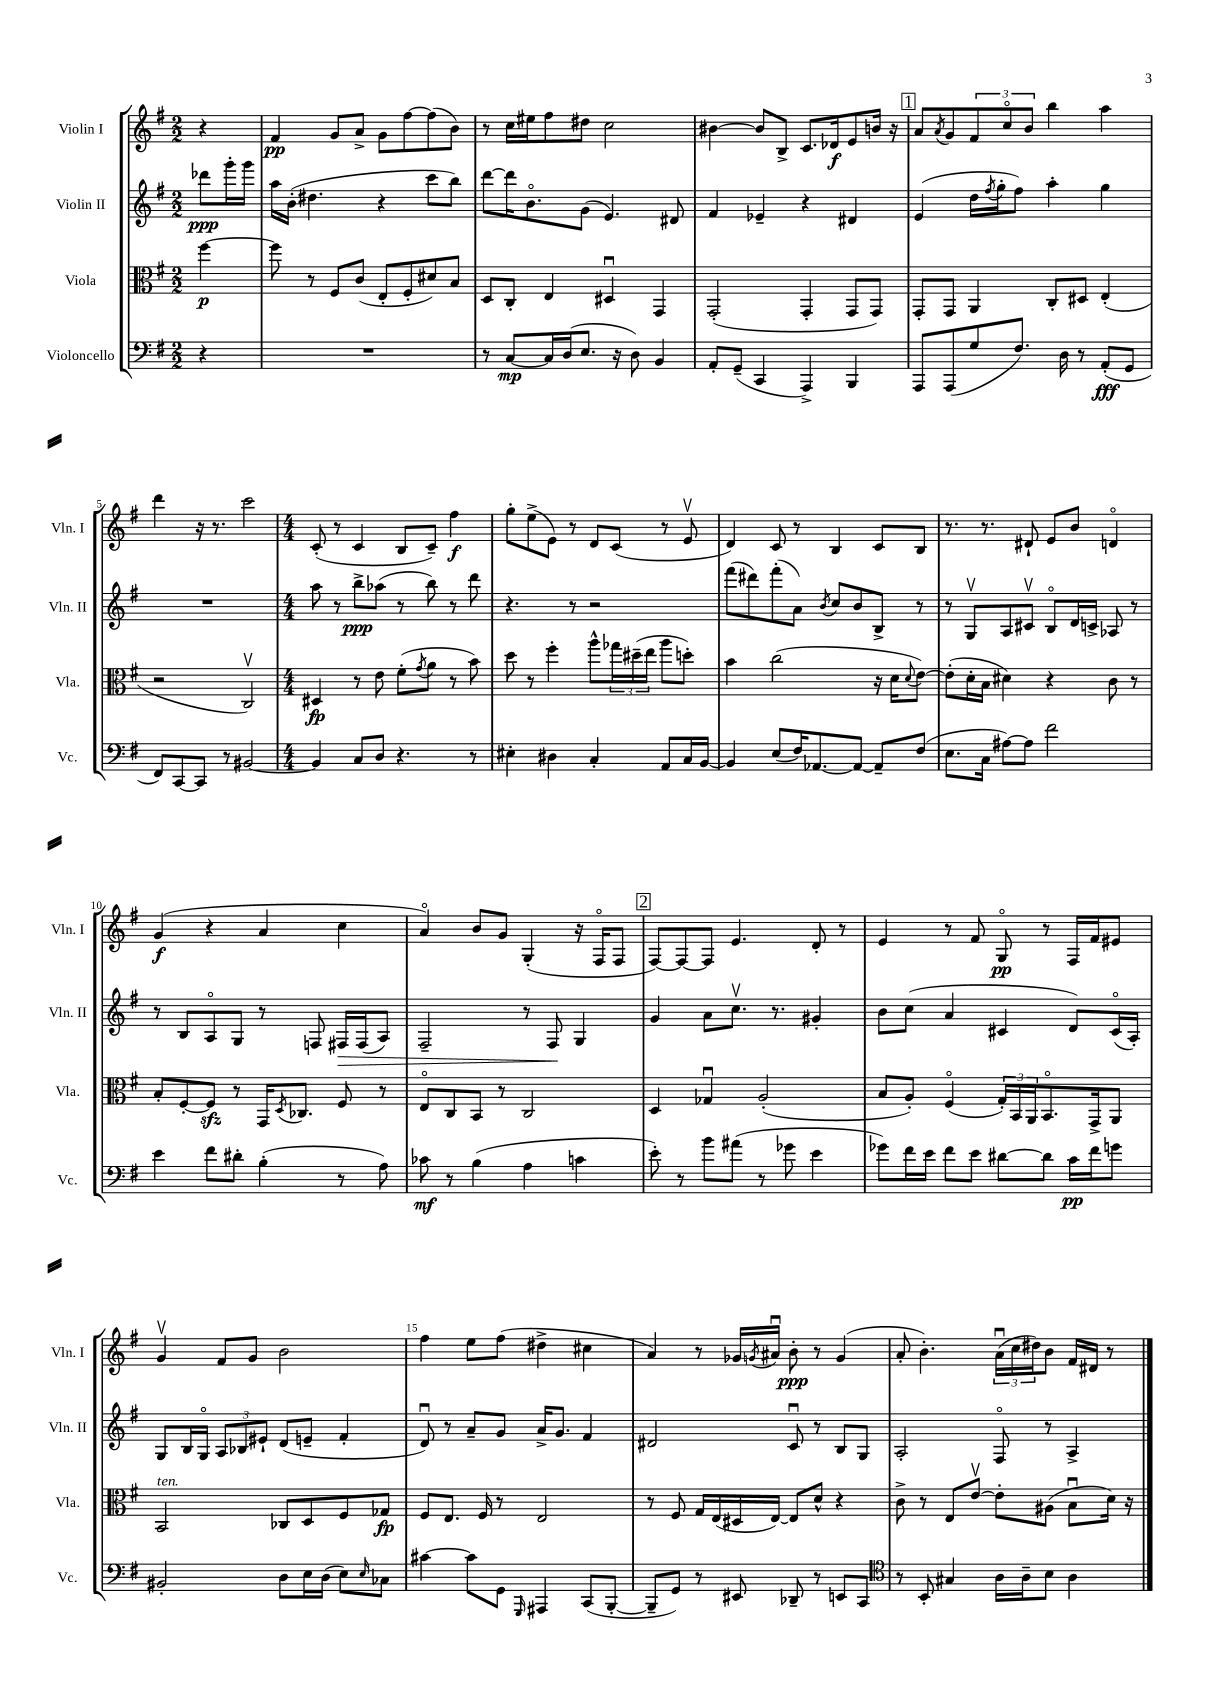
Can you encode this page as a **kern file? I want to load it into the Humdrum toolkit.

**kern	**dynam	**kern	**dynam	**kern	**dynam	**kern	**dynam
*part4	*part4	*part3	*part3	*part2	*part2	*part1	*part1
*staff4	*staff4	*staff3	*staff3	*staff2	*staff2	*staff1	*staff1
*I"Violoncello	*	*I"Viola	*	*I"Violin II	*	*I"Violin I	*
*I'Vc.	*	*I'Vla.	*	*I'Vln. II	*	*I'Vln. I	*
*clefF4	*	*clefC3	*	*clefG2	*	*clefG2	*
*k[f#]	*	*k[f#]	*	*k[f#]	*	*k[f#]	*
*M2/2	*	*M2/2	*	*M2/2	*	*M2/2	*
=	=	=	=	=	=	=	=
4r	.	[4ff#\	p	8ddd-X\L	ppp	4r	.
.	.	.	.	16ggg'\L	.	.	.
.	.	.	.	16ggg\JJ	.	.	.
=1	=1	=1	=1	=1	=1	=1	=1
1r	.	8ff#\]	.	16aa\LL	.	4f#/	pp
.	.	.	.	(16b'\JJ	.	.	.
.	.	8r	.	4.dd#X\	.	.	.
.	.	8F#/L	.	.	.	8g/L	.
.	.	(8c/J	.	.	.	8a^/J	.
.	.	8E'/L	.	4r	.	8g\L	.
.	.	8F#'/	.	.	.	[8ff#\	.
.	.	8d#X/)	.	8ccc\L	.	(8ff#\]	.
.	.	8B/J	.	8bb\J)	.	8b\J)	.
=2	=2	=2	=2	=2	=2	=2	=2
8r	.	8D/L	.	[8ddd\L	.	8r	.
[8C/L	mp	8C'/J	.	16ddd\K]	.	16cc\LL	.
.	.	.	.	8.b\	.	16ee#X\J	.
16C/L]	.	4E/	.	.	.	8ff#\	.
(16D/J	.	.	.	.	.	.	.
8.E/J	.	.	.	(8g\J	.	8dd#X\J	.
.	.	4D#Xu/	.	4.e/)	.	2cc\	.
16r	.	.	.	.	.	.	.
8D\)	.	.	.	.	.	.	.
4BB/	.	4GG/	.	.	.	.	.
.	.	.	.	8d#X/	.	.	.
=3	=3	=3	=3	=3	=3	=3	=3
8AA'/L	.	(2GG'/	.	4f#/	.	[4b#X\	.
(8GG~/J	.	.	.	.	.	.	.
4CC/	.	.	.	4e-X~/	.	8b#/L]	.
.	.	.	.	.	.	8B^/J	.
4AAA^/)	.	4GG'/	.	4r	.	8.c/L	.
.	.	.	.	.	.	16d-X/k	f
4BBB/	.	8GG/L	.	4d#X/	.	8e/	.
.	.	8GG/J)	.	.	.	16bn/Jk	.
.	.	.	.	.	.	16r	.
!!LO:REH:place=s1:t=1
=4	=4	=4	=4	=4	=4	=4	=4
8AAA/L	.	8GG'/L	.	(4e/	.	8a/L	.
.	.	.	.	.	.	8qa/	.
(8AAA/	.	8GG/J	.	.	.	8g/	.
8G/	.	4AA/	.	16dd\LL	.	12f#/	.
.	.	.	.	8qff#/	.	.	.
.	.	.	.	16gg'\J	.	.	.
.	.	.	.	.	.	12cc/	.
8.F#/J)	.	.	.	8ff#\J)	.	.	.
.	.	.	.	.	.	12b/J	.
.	.	8C'/L	.	4aa'\	.	4bb\	.
16D\	.	.	.	.	.	.	.
8r	.	8D#X/J	.	.	.	.	.
(8AA'/L	fff	(4E'/	.	4gg\	.	4aa\	.
8GG/J	.	.	.	.	.	.	.
!!LO:LB:g=z
=5	=5	=5	=5	=5	=5	=5	=5
8FF#/L)	.	2r	.	1r	.	4ddd\	.
[8CC/	.	.	.	.	.	.	.
8CC/J]	.	.	.	.	.	16r	.
.	.	.	.	.	.	8.r	.
8r	.	.	.	.	.	.	.
[2BB#X/	.	2Cv/)	.	.	.	2ccc\	.
=6	=6	=6	=6	=6	=6	=6	=6
*M4/4	*	*M4/4	*	*M4/4	*	*M4/4	*
4BB#/]	.	4D#X/	fp	8aa\	.	(8c'/	.
.	.	.	.	8r	.	8r	.
8C/L	.	8r	.	8bb^\L	ppp	4c/	.
8D/J	.	8e\	.	(8aa-X\J	.	.	.
4.r	.	(8f#'\L	.	8r	.	8B/L	.
.	.	8qg/	.	.	.	.	.
.	.	8a\J	.	8bb\)	.	8c~/J)	.
.	.	8r	.	8r	.	4ff#\	f
8r	.	8b\)	.	8ddd\	.	.	.
=7	=7	=7	=7	=7	=7	=7	=7
4E#X'\	.	8dd\	.	4.r	.	8gg'\L	.
.	.	8r	.	.	.	(8ee^\	.
4D#X\	.	4ff#'\	.	.	.	8e\J)	.
.	.	.	.	8r	.	8r	.
4C'/	.	8aa^^\L	.	2r	.	8d/L	.
.	.	24gg-X\L	.	.	.	(8c/J	.
.	.	(24dd#X~\	.	.	.	.	.
.	.	24ee\JJ	.	.	.	.	.
8AA/L	.	8aa\L	.	.	.	8r	.
16C/L	.	8ddn'\J)	.	.	.	8ev/	.
[16BB/JJ	.	.	.	.	.	.	.
=8	=8	=8	=8	=8	=8	=8	=8
4BB/]	.	4b\	.	(8fff#\L	.	4d/)	.
.	.	.	.	8ddd#X\)	.	.	.
(8E/L	.	(2cc\	.	(8fff#'\	.	8c/	.
16F#/K)	.	.	.	8a\J)	.	8r	.
[8.AA-X/	.	.	.	.	.	.	.
.	.	.	.	8qb/	.	.	.
.	.	.	.	8cc/L	.	4B/	.
8AA-/J_	.	.	.	8b/	.	.	.
8AA-~/L]	.	16r	.	8B^/J	.	8c/L	.
.	.	16d\KL	.	.	.	.	.
.	.	8qqd/	.	.	.	.	.
(8F#/J	.	[8e\J)	.	8r	.	8B/J	.
=9	=9	=9	=9	=9	=9	=9	=9
8.E\L	.	(8e'\L]	.	8r	.	8.r	.
.	.	16d'\L	.	8Gv/L	.	.	.
16C\Jk	.	16B\JJ	.	.	.	8.r	.
[8A#X\L)	.	4d#X\)	.	8A/	.	.	.
8A#\J]	.	.	.	8c#Xv/J	.	8d#X`/	.
2f#\	.	4r	.	8B/L	.	8e/L	.
.	.	.	.	16d/L	.	8b/J	.
.	.	.	.	16cn^/JJ	.	.	.
.	.	8c\	.	8A-X/	.	4dn/	.
.	.	8r	.	8r	.	.	.
!!LO:LB:g=z
=10	=10	=10	=10	=10	=10	=10	=10
4e\	.	8B'/L	.	8r	.	(4g/	f
.	.	[8F#'/	.	8B/L	.	.	.
8f#\L	.	8F#zz/J]	.	8A/	.	4r	.
8d#X'\J	.	8r	.	8G/J	.	.	.
(4B'\	.	16GG/KL	.	8r	.	4a/	.
.	.	8qD/	.	.	.	.	.
.	.	8.C-X/J	.	.	.	.	.
.	.	.	.	8Fn/	.	.	.
!	!	!	!	!	!LO:HP:b	!	!
8r	.	8F#/	.	16F#X/LL	>	4cc\	.
.	.	.	.	(16F#/J	.	.	.
8A\)	.	8r	.	8A/J)	.	.	.
=11	=11	=11	=11	=11	=11	=11	=11
8c-X\	mf	8E/L	.	2F#~/	.	4a/)	.
8r	.	8C/	.	.	.	.	.
(4B\	.	8BB/J	.	.	.	8b/L	.
.	.	8r	.	.	.	8g/J	.
4A\	.	2C/	.	8r	.	(4G'/	.
.	.	.	.	8F#/	.	.	.
4cn\	.	.	.	4G/	]	16r	.
.	.	.	.	.	.	16F#/KL	.
.	.	.	.	.	.	8F#/J	.
!!LO:REH:place=s1:t=2
=12	=12	=12	=12	=12	=12	=12	=12
8e'\)	.	4D/	.	4g/	.	[8F#/L)	.
8r	.	.	.	.	.	8F#/_	.
8b\L	.	4G-Xu/	.	8a\L	.	8F#/J]	.
(8a#X\J	.	.	.	8.ccv\J	.	4.e/	.
8r	.	(2A'/	.	.	.	.	.
.	.	.	.	8.r	.	.	.
8g-X\	.	.	.	.	.	.	.
4e\	.	.	.	4g#X'/	.	8d'/	.
.	.	.	.	.	.	8r	.
=13	=13	=13	=13	=13	=13	=13	=13
8g-X\L)	.	8B/L	.	8b\L	.	4e/	.
16f#\L	.	8A'/J)	.	(8cc\J	.	.	.
16e\JJ	.	.	.	.	.	.	.
8f#\L	.	(4F#/	.	4a/	.	8r	.
8e\J	.	.	.	.	.	8f#/	.
[8d#X\L	.	24G'/LL)	.	4c#X/	.	8G/	pp
.	.	24BB/	.	.	.	.	.
.	.	24AA/J	.	.	.	.	.
8d#\J]	.	8.BB/	.	.	.	8r	.
16c\LL	pp	.	.	8d/L)	.	16F#/LL	.
16f#\J	.	16GG^/k	.	.	.	16f#/J	.
8gn\J	.	8AA/J	.	(16c#/L	.	8e#X/J	.
.	.	.	.	16A'/JJ)	.	.	.
!!LO:LB:g=z
=14	=14	=14	=14	=14	=14	=14	=14
!	!	!LO:TX:a:i:t=ten.	!	!	!	!	!
2BB#X'/	.	2BB/	.	8G/L	.	4gv/	.
.	.	.	.	16B/L	.	.	.
.	.	.	.	16G/JJ	.	.	.
.	.	.	.	12A/L	.	8f#/L	.
.	.	.	.	12B-X/	.	.	.
.	.	.	.	.	.	8g/J	.
.	.	.	.	12e#X`/J	.	.	.
8D\L	.	8C-X/L	.	(8d/L	.	2b\	.
16E\L	.	8D/	.	8en~/J	.	.	.
(16D\JJ	.	.	.	.	.	.	.
8E\L)	.	8F#/	.	4f#'/	.	.	.
16qqE/	.	.	.	.	.	.	.
8C-X\J	.	8G-X/J	fp	.	.	.	.
=15	=15	=15	=15	=15	=15	=15	=15
[4c#X\	.	8F#/L	.	8du/)	.	4ff#\	.
.	.	8.E/J	.	8r	.	.	.
8c#\L]	.	.	.	8a~/L	.	8ee\L	.
.	.	16F#/	.	.	.	.	.
8GG\J	.	8r	.	8g/J	.	(8ff#\J	.
16qqGGG/	.	.	.	.	.	.	.
4AAA#X/	.	2E/	.	16a^/KL	.	4dd#X^\	.
.	.	.	.	8.g/J	.	.	.
(8CC/L	.	.	.	4f#/	.	4cc#X\	.
[8BBB'/J	.	.	.	.	.	.	.
=16	=16	=16	=16	=16	=16	=16	=16
8BBB~/L]	.	8r	.	2d#X/	.	4a/)	.
8GG/J)	.	8F#/	.	.	.	.	.
8r	.	16G/LL	.	.	.	8r	.
.	.	(16E/	.	.	.	.	.
8EE#X/	.	16D#X/	.	.	.	16g-X/LL	.
.	.	.	.	.	.	8qgn/	.
.	.	[16E/JJ)	.	.	.	16a#Xu/JJ	.
8DD-X~/	.	8E/L]	.	8cu/	.	8b'\	ppp
8r	.	8d^^/J	.	8r	.	8r	.
8EEn/L	.	4r	.	8B/L	.	(4g/	.
8CC/J	.	.	.	8G/J	.	.	.
=17	=17	=17	=17	=17	=17	=17	=17
*clefC4	*	*	*	*	*	*	*
8r	.	8c^\	.	2A'/	.	8a'/	.
8BB'/	.	8r	.	.	.	4.b'\)	.
4G#X/	.	8E/L	.	.	.	.	.
.	.	[8ev/J	.	.	.	.	.
16A\LL	.	8e'\L]	.	8F#/	.	(24au\LL	.
.	.	.	.	.	.	24cc\	.
16A~\J	.	.	.	.	.	.	.
.	.	.	.	.	.	24dd#X\J)	.
8B\J	.	(8A#X\J	.	8r	.	8b\J	.
4A\	.	8Bu\L	.	4A^/	.	16f#/LL	.
.	.	.	.	.	.	16d#X/JJ	.
.	.	16d\Jk)	.	.	.	8r	.
.	.	16r	.	.	.	.	.
==	==	==	==	==	==	==	==
*-	*-	*-	*-	*-	*-	*-	*-
